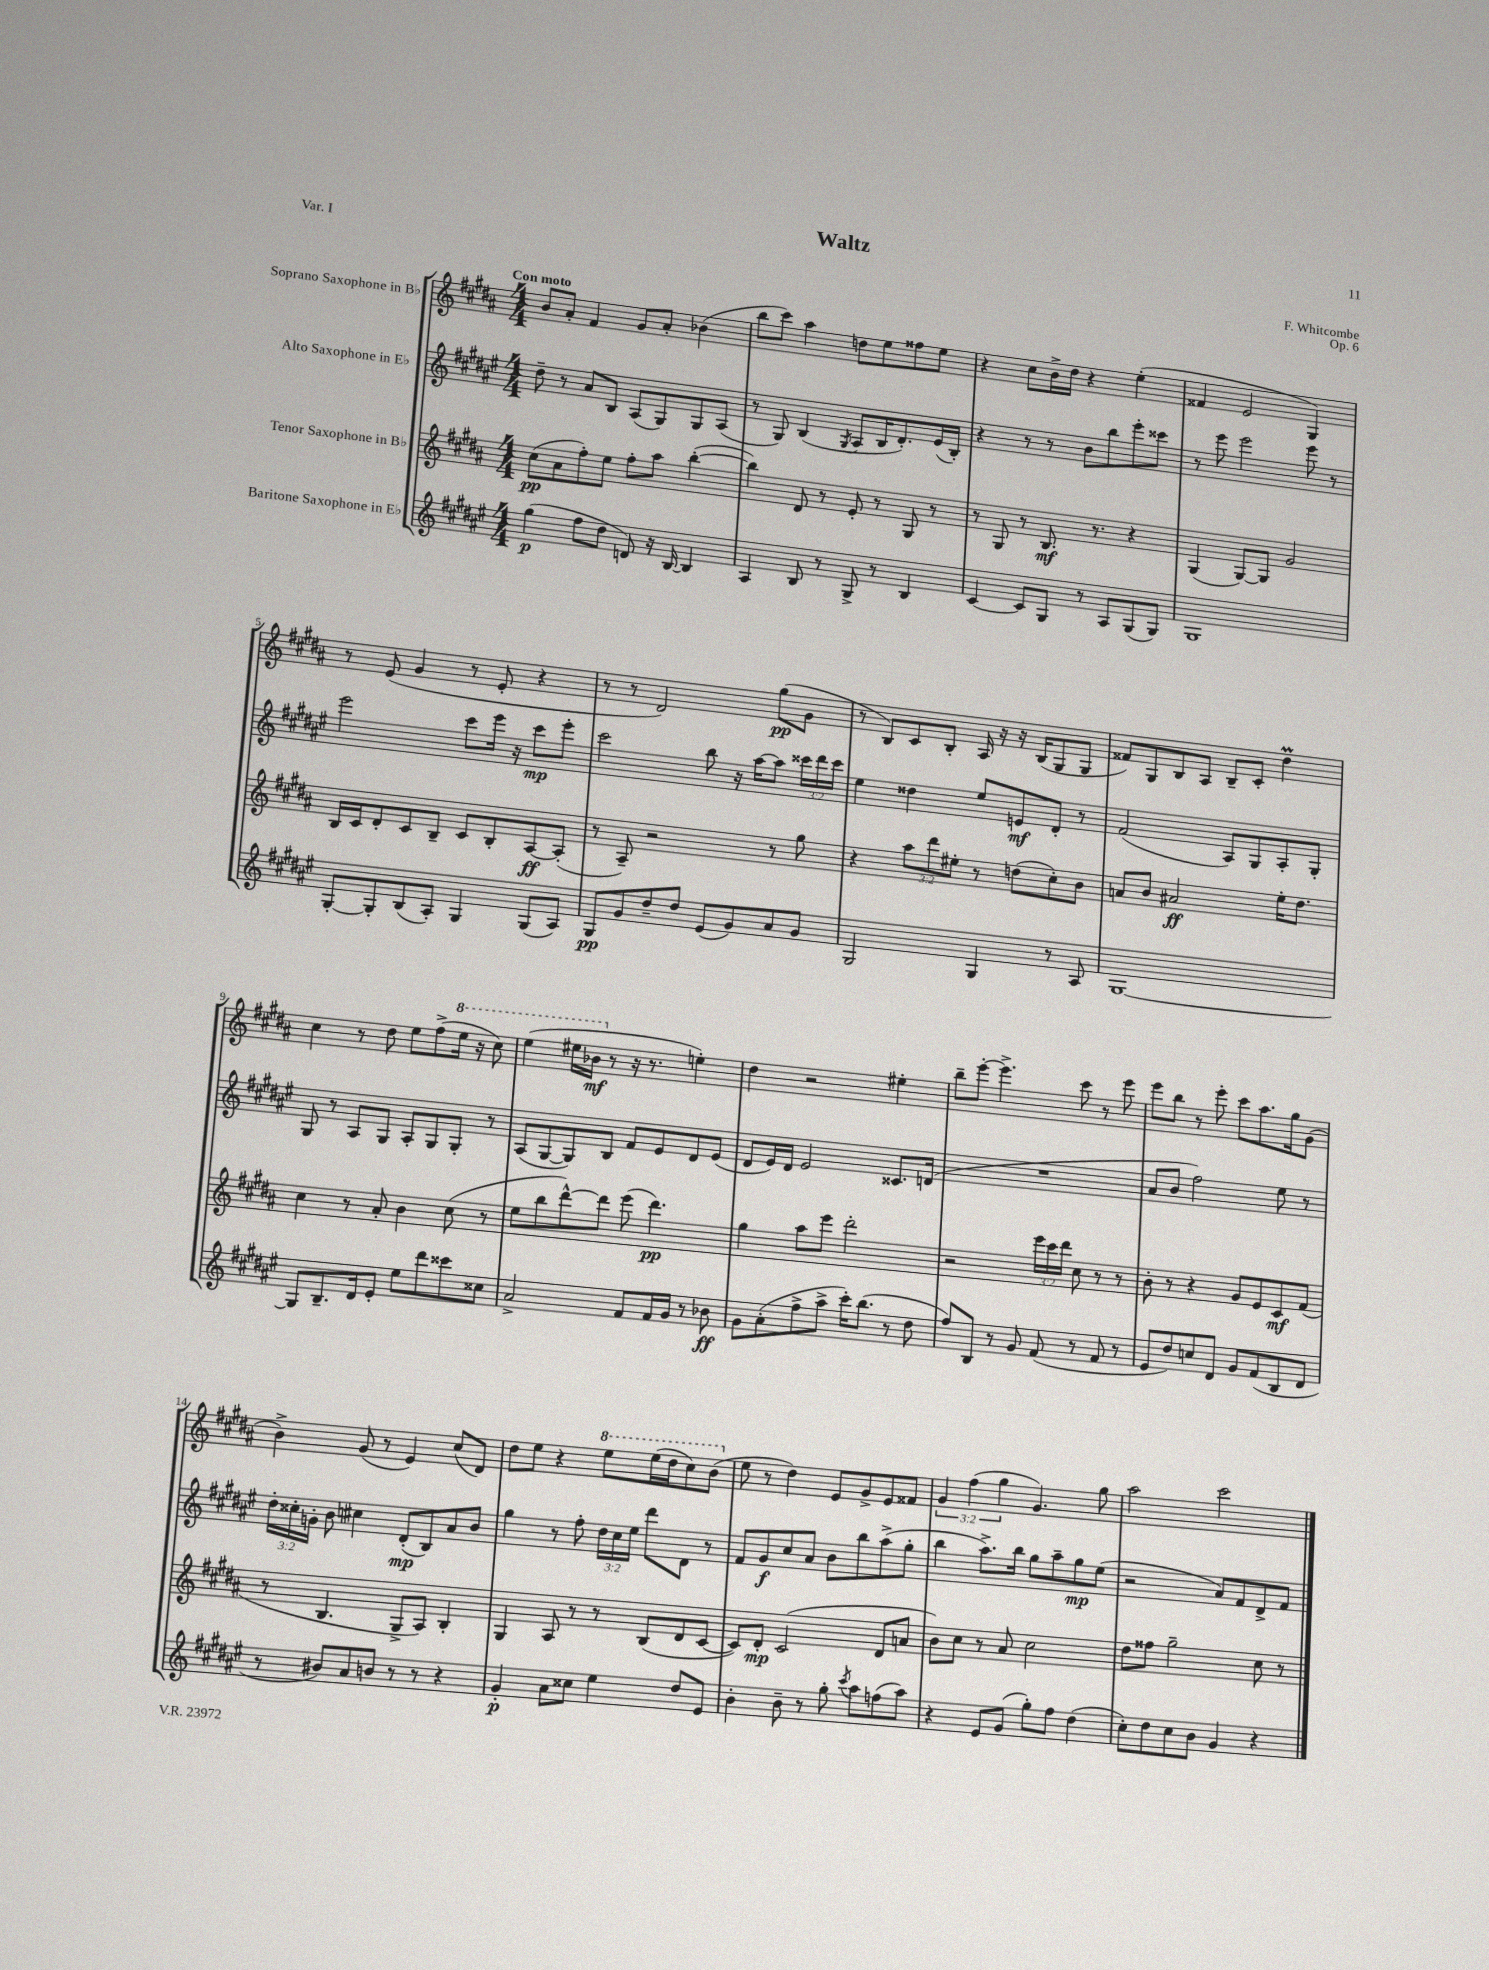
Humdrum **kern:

**kern	**dynam	**kern	**dynam	**kern	**dynam	**kern	**dynam
*part4	*part4	*part3	*part3	*part2	*part2	*part1	*part1
*staff4	*staff4	*staff3	*staff3	*staff2	*staff2	*staff1	*staff1
*I"Baritone Saxophone in E♭	*	*I"Tenor Saxophone in B♭	*	*I"Alto Saxophone in E♭	*	*I"Soprano Saxophone in B♭	*
*clefG2	*	*clefG2	*	*clefG2	*	*clefG2	*
*k[f#c#g#d#a#e#]	*	*k[f#c#g#d#a#]	*	*k[f#c#g#d#a#e#]	*	*k[f#c#g#d#a#]	*
*M4/4	*	*M4/4	*	*M4/4	*	*M4/4	*
=1	=1	=1	=1	=1	=1	=1	=1
!	!	!	!	!	!	!LO:TX:a:B:t=Con moto	!
(4gg#\	p	(8cc#\L	pp	8dd#~\	.	8b/L	.
.	.	8a#\	.	8r	.	8a#'/J	.
8ff#\L	.	8ff#'\)	.	8a#/L	.	4f#/	.
8dd#\J	.	8ee\J	.	8B/J	.	.	.
8dn/)	.	8ff#'\L	.	(8A#/L	.	8g#/L	.
16r	.	8aa#\J	.	8G#/)	.	8a#'/J	.
[16B/	.	.	.	.	.	.	.
4B/]	.	([4bb'\	.	8G#/	.	(4b-X\	.
.	.	.	.	(8A#/J	.	.	.
=2	=2	=2	=2	=2	=2	=2	=2
4A#/	.	4bb\])	.	8r	.	8bb\L	.
.	.	.	.	8G#/)	.	8ccc#\J)	.
8B/	.	8d#/	.	(4B/	.	4aa#\	.
8r	.	8r	.	.	.	.	.
.	.	.	.	8qG#/	.	.	.
8G#^/	.	8e'/	.	8A#/L	.	8ddn\L	.
8r	.	8r	.	16B/K	.	8ee\	.
.	.	.	.	8.d#'/)	.	.	.
4B/	.	8G#/	.	.	.	8ff##X\	.
.	.	8r	.	(16e#/L	.	8ee\J	.
.	.	.	.	16B'/JJ)	.	.	.
=3	=3	=3	=3	=3	=3	=3	=3
[4c#/	.	8r	.	4r	.	4r	.
.	.	8G#/	.	.	.	.	.
8c#/L]	.	8r	.	8r	.	8cc#\L	.
8G#/J	.	8.B/	mf	8r	.	16b^\L	.
.	.	.	.	.	.	16dd#\JJ	.
8r	.	.	.	8b\L	.	4r	.
.	.	8.r	.	.	.	.	.
8A#/L	.	.	.	8bb\	.	.	.
(8G#/	.	4r	.	8eee#'\	.	(4ee'\	.
8G#/J)	.	.	.	8ccc##X\J	.	.	.
=4	=4	=4	=4	=4	=4	=4	=4
1G#	.	(4G#/	.	8r	.	4f##X/	.
.	.	.	.	8eee#\	.	.	.
.	.	[8G#/L)	.	2eee#\	.	2e/	.
.	.	8G#/J]	.	.	.	.	.
.	.	2g#/	.	.	.	.	.
.	.	.	.	8eee#\	.	4G#/)	.
.	.	.	.	8r	.	.	.
!!LO:LB:g=z
=5	=5	=5	=5	=5	=5	=5	=5
[8G#'/L	.	16B/LL	.	2eee#\	.	8r	.
.	.	16c#/J	.	.	.	.	.
8G#'/]	.	8d#'/	.	.	.	(8e/	.
(8B/	.	8c#/	.	.	.	4g#/	.
8A#'/J)	.	8B~/J	.	.	.	.	.
4G#/	.	8c#/L	.	8ccc#\L	.	8r	.
.	.	8B'/	.	16eee#\Jk	.	8e'/	.
.	.	.	.	16r	.	.	.
(8G#/L	.	[8A#/	ff	8ccc#\L	mp	4r	.
8A#/J)	.	(8A#'/J]	.	8eee#'\J	.	.	.
=6	=6	=6	=6	=6	=6	=6	=6
8G#/L	pp	8r	.	2ccc#\	.	8r	.
8g#/	.	8A#~/)	.	.	.	8r	.
8dd#~/	.	2r	.	.	.	2d#/)	.
8dd#/J	.	.	.	.	.	.	.
(8e#/L	.	.	.	8bb\	.	.	.
8g#/)	.	.	.	16r	.	.	.
.	.	.	.	[16aa#\KL	.	.	.
8a#/	.	8r	.	8aa#\J]	.	(8gg#\L	pp
8g#/J	.	8gg#\	.	24ccc##X\LL	.	8g#\J	.
.	.	.	.	24ddd#\	.	.	.
.	.	.	.	24ccc##\JJ	.	.	.
=7	=7	=7	=7	=7	=7	=7	=7
2G#/	.	4r	.	4ee#\	.	8r	.
.	.	.	.	.	.	8B/L)	.
.	.	12aa#\L	.	4dd##X\	.	8c#/	.
.	.	12ddd#\	.	.	.	.	.
.	.	.	.	.	.	8B'/J	.
.	.	12ee#X'\J	.	.	.	.	.
4G#/	.	8r	.	8ee#/L	.	16A#/	.
.	.	.	.	.	.	16r	.
.	.	(8ddn\L	.	8en/	mf	16r	.
.	.	.	.	.	.	(16B/KL	.
8r	.	8cc#'\)	.	8d#'/J	.	8G#/	.
8A#/	.	8b\J	.	8r	.	8G#/J	.
=8	=8	=8	=8	=8	=8	=8	=8
[1G#	.	8an/L	.	(2f#/	.	8f##X/L)	.
.	.	8b/J	.	.	.	8G#/	.
.	.	2a#X/	ff	.	.	8B/	.
.	.	.	.	.	.	8A#/J	.
.	.	.	.	8A#/L)	.	8B~/L	.
.	.	.	.	8G#/	.	8c#'/J	.
.	.	16ee'\KL	.	8A#'/	.	4dd#m\	.
.	.	8.dd#\J	.	.	.	.	.
.	.	.	.	8G#'/J	.	.	.
!!LO:LB:g=z
=9	=9	=9	=9	=9	=9	=9	=9
8G#/L]	.	4cc#\	.	8G#/	.	4cc#\	.
8.B~/	.	.	.	8r	.	.	.
.	.	8r	.	8A#/L	.	8r	.
16d#/k	.	.	.	.	.	.	.
8e#'/J	.	8a#'/	.	8G#/J	.	8dd#\	.
8ee#\L	.	4b\	.	8A#'/L	.	8ee\L	.
8ddd#\	.	.	.	8G#/	.	(8ff#^\	.
*	*	*	*	*	*	*8va	*
8ccc##X\	.	(8cc#\	.	8G#'/J	.	16eee\Jk	.
.	.	.	.	.	.	16r	.
8cc##X\J	.	8r	.	8r	.	8ccc#\)	.
=10	=10	=10	=10	=10	=10	=10	=10
2a#^/	.	8ee\L	.	(8A#/L	.	(4eee\	.
.	.	8bb\	.	[8G#/	.	.	.
.	.	[8ddd#^^\)	.	8G#/])	.	16eee#X\LL	.
.	.	.	.	.	.	16bb-X\JJ	mf
*	*	*	*	*	*	*X8va	*
.	.	8ddd#\J]	.	8B/J	.	8r	.
8f#/L	.	(8eee\	.	8f#/L	.	16r	.
.	.	.	.	.	.	8.r	.
16f#/L	.	4.ddd#\)	pp	8e#/	.	.	.
16g#/JJ	.	.	.	.	.	.	.
8r	.	.	.	8d#/	.	4een'\)	.
8b-X\	ff	.	.	(8e#/J	.	.	.
=11	=11	=11	=11	=11	=11	=11	=11
8g#\L	.	4gg#\	.	8d#/L	.	4dd#\	.
(8a#'\	.	.	.	16e#/L)	.	.	.
.	.	.	.	16d#/JJ	.	.	.
8ff#^\	.	8aa#\L	.	2e#/	.	2r	.
8aa#^\J	.	8eee\J	.	.	.	.	.
16ccc#'\KL)	.	2ddd#'\	.	.	.	.	.
(8.bb\J	.	.	.	.	.	.	.
8r	.	.	.	8.c##X/L	.	4ee#X'\	.
8dd#\	.	.	.	.	.	.	.
.	.	.	.	(16dn/Jk	.	.	.
=12	=12	=12	=12	=12	=12	=12	=12
8ff#/L)	.	2r	.	1r	.	8bb~\L	.
8B/J	.	.	.	.	.	[8eee'\J	.
8r	.	.	.	.	.	4.eee^\]	.
8g#/	.	.	.	.	.	.	.
(8f#/	.	24eee\LL	.	.	.	.	.
.	.	24ccc#\	.	.	.	.	.
.	.	24ddd#\JJ	.	.	.	.	.
8r	.	8cc#\	.	.	.	8ccc#\	.
8f#/	.	8r	.	.	.	8r	.
8r	.	8r	.	.	.	8eee\	.
=13	=13	=13	=13	=13	=13	=13	=13
8e#/L	.	8b'\	.	8a#/L	.	8eee\L	.
8dd#/)	.	8r	.	8b/J	.	8bb\J	.
8ccn/	.	4r	.	2ff#\)	.	8r	.
8d#/J	.	.	.	.	.	8eee'\	.
8g#/L	.	8g#/L	.	.	.	8ccc#\L	.
(8f#/	.	8e/	.	.	.	8.aa#\	.
8B/	.	8c#/	mf	8ee#\	.	.	.
.	.	.	.	.	.	16gg#\k	.
8d#/J	.	(8f#/J	.	8r	.	(8g#\J	.
!!LO:LB:g=z
=14	=14	=14	=14	=14	=14	=14	=14
8r	.	8r	.	24dd#'\LL	.	4b^\)	.
.	.	.	.	24cc##X'\	.	.	.
.	.	.	.	24gn'\JJ	.	.	.
8b#X/L)	.	4.B/	.	8b\	.	.	.
8a#/	.	.	.	4cc#X\	.	(8g#/	.
8bn/J	.	.	.	.	.	8r	.
8r	.	8G#^/L	.	(8d#'/L	mp	4e/)	.
8r	.	8A#/J)	.	8B/)	.	.	.
4r	.	4B'/	.	8a#/	.	(8cc#/L	.
.	.	.	.	8b/J	.	8d#/J)	.
=15	=15	=15	=15	=15	=15	=15	=15
4g#'/	p	4G#/	.	4gg#\	.	8dd#\L	.
.	.	.	.	.	.	8ee\J	.
8a#\L	.	8A#/	.	8r	.	4r	.
8cc##X\J	.	8r	.	8ff#'\	.	.	.
*	*	*	*	*	*	*8va	*
4ee#\	.	8r	.	24dd#\LL	.	8eee\L	.
.	.	.	.	24cc#\	.	.	.
.	.	.	.	24ee#\JJ	.	.	.
.	.	(8B/L	.	8ddd#\L	.	(16eee\L	.
.	.	.	.	.	.	16ddd#\J	.
8dd#/L	.	8d#/	.	8d#\J	.	8ccc#\)	.
8e#/J	.	[8c#/J	.	8r	.	(8bb\J	.
=16	=16	=16	=16	=16	=16	=16	=16
*	*	*	*	*	*	*X8va	*
4b'\	.	8c#/L])	.	8f#/L	.	8ee\	.
.	.	8d#'/J	mp	8g#/	f	8r	.
8b~\	.	(2c#/	.	8cc#/	.	4dd#\)	.
8r	.	.	.	8a#/J	.	.	.
8gg#'\	.	.	.	8b\L	.	8e/L	.
8qccc#/	.	.	.	.	.	.	.
8aa#\L	.	.	.	8bb\	.	8g#^/	.
(8ffn\	.	8d#/L	.	(8aa#^\	.	8e/	.
8aa#\J)	.	8an/J	.	8gg#'\J	.	8f##X/J	.
=17	=17	=17	=17	=17	=17	=17	=17
4r	.	8b\L)	.	4bb\	.	6g#/	.
.	.	8cc#\J	.	.	.	.	.
.	.	.	.	.	.	(6ff#\	.
8e#/L	.	8r	.	8.aa#^\L)	.	.	.
.	.	.	.	.	.	6gg#\	.
(8g#/J	.	8a#/	.	.	.	.	.
.	.	.	.	16bb\Jk	.	.	.
8gg#'\L)	.	2cc#\	.	8gg#\L	.	4.g#/)	.
8ff#\J	.	.	.	8aa#~\	.	.	.
(4dd#\	.	.	.	8gg#\	mp	.	.
.	.	.	.	(8ee#\J	.	8gg#\	.
=18	=18	=18	=18	=18	=18	=18	=18
8cc#'\L)	.	8dd#\L	.	2r	.	2aa#\	.
8dd#\	.	8ff##X\J	.	.	.	.	.
8cc#\	.	2gg#~\	.	.	.	.	.
8b\J	.	.	.	.	.	.	.
4g#/	.	.	.	8a#/L)	.	2ccc#\	.
.	.	.	.	8f#/	.	.	.
4r	.	8cc#\	.	8d#^/	.	.	.
.	.	8r	.	8f#/J	.	.	.
==	==	==	==	==	==	==	==
*-	*-	*-	*-	*-	*-	*-	*-
